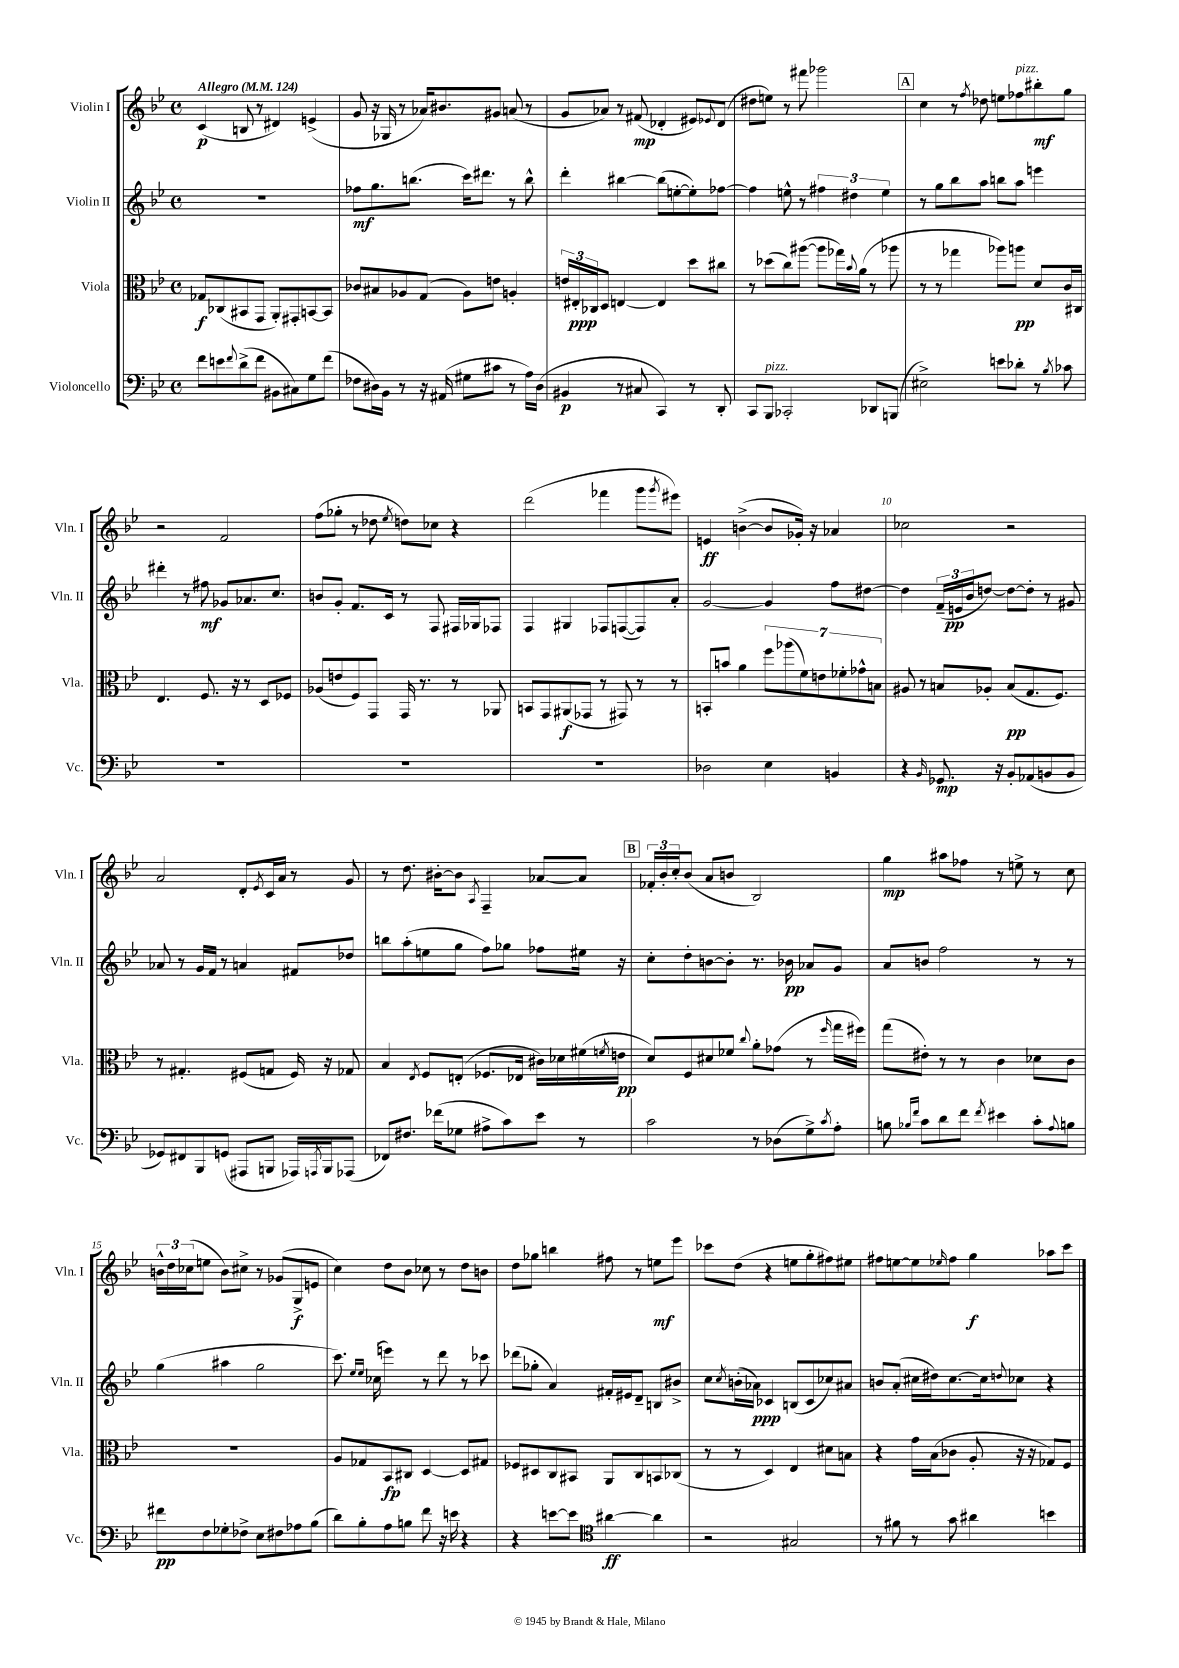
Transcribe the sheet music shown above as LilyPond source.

<<
\new StaffGroup <<
\new Staff = "s0" \with { instrumentName = "Violin I" shortInstrumentName = "Vln. I" } {
    \clef treble \key bes \major \defaultTimeSignature \time 4/4 \tempo "Allegro" 4 = 124
    c'4\p( b8 r8 dis'4) e'4->( |
    g'8 r16 ges16 r8 aes'16) bis'8. gis'8 a'8( r8 |
    g'8 aes'8) r8 fis'8\mp( des'4-. eis'8) \appoggiatura { ees'8 } des'8( |
    dis''8 e''8) r8 fis'''8 ges'''2 |
    \mark \markup { \box "A" } c''4 r8 \acciaccatura { f''8 } des''8 e''8 fes''8^\markup { \italic "pizz." } bis''8-.\mf g''8 |
    r2 f'2 |
    f''8( ges''8-. r8 des''8 \acciaccatura { ees''8 } d''8) ces''8 r4 |
    d'''2( fes'''4 g'''8 \acciaccatura { g'''8 } eis'''8) |
    e'4\ff b'4~->( b'8 ges'16-.) r16 aes'4 |
    ces''2 r2 |
    a'2 d'8-. \acciaccatura { ees'8 } c'16 a'16 r8 g'8 |
    r8 d''8. bis'16~-. bis'8 \acciaccatura { a8 } f4-- aes'8~ aes'8 |
    \mark \markup { \box "B" } \tuplet 3/2 { fes'16-. bes'16-. c''16-. } bes'8( a'8 b'8 bes2) |
    g''4\mp ais''8 fes''8 r8 e''8-> r8 c''8 |
    \tuplet 3/2 { b'16-^ d''16 ces''16( } e''8 b'8) cis''8-> r8 ges'8( g8->\f e'8 |
    c''4) d''8 bes'8 ces''8 r8 d''8 b'8 |
    d''8 ges''8 b''4 fis''8 r8 e''8\mf ees'''8 |
    ces'''8 d''8( r4 e''8 g''8-. fis''8) eis''8 |
    fis''8 e''8~ e''8 \grace { ees''16 } fis''8 g''4\f aes''8 c'''8 \bar "|." |
}
\new Staff = "s1" \with { instrumentName = "Violin II" shortInstrumentName = "Vln. II" } {
    \clef treble \key bes \major \defaultTimeSignature \time 4/4
    R1 |
    fes''8\mf g''8. b''8.( c'''16) dis'''8. r8 b''8-^ |
    d'''4-. bis''4~ bis''8( e''8~-. e''8-.) fes''8~ |
    fes''4 e''8-^ r8 \tuplet 3/2 { fis''4 dis''4 e''4 } |
    \mark \markup { \box "A" } r8 g''8 bes''8 a''8 b''8 a''8 e'''4 |
    dis'''4-. r8 fis''8\mf ges'8 aes'8. c''8. |
    b'8 g'8-. f'8. c'16 r8 f8 fis16 ges16 fes8 |
    f4 gis4 fes8 f8~( f8) a'8-. |
    g'2~ g'4 f''8 dis''8~ |
    dis''4 \tuplet 3/2 { f'16--( e'16\pp bes'16 } d''8~) d''8~ d''8-. r8 gis'8 |
    aes'8 r8 g'16 f'16 r8 a'4 fis'8 des''8 |
    b''8 a''8-.( e''8 g''8 f''8) ges''8 fes''8 eis''16 r16 |
    \mark \markup { \box "B" } c''8-. d''8-. b'8~ b'8-. r8. bes'16\pp aes'8 g'8 |
    a'8 b'8 f''2 r8 r8 |
    g''4( ais''4 g''2 |
    c'''8.) \grace { ees''16 ees''16 } ces''16( e'''4) r8 d'''8 r8 ces'''8 |
    des'''8( ges''8-. a'4) fis'16-. eis'16 d'8-- b8 bis'8-> |
    c''8 \acciaccatura { c''8 } b'16-.( aes'16\ppp) ces'4 b8( ces'8 ces''8) ais'8 |
    b'8 a'8-.( cis''16 dis''16) cis''8.~ cis''16 \appoggiatura { d''8 } ces''8 r4 \bar "|." |
}
\new Staff = "s2" \with { instrumentName = "Viola" shortInstrumentName = "Vla." } {
    \clef alto \key bes \major \defaultTimeSignature \time 4/4
    ges8\f ces8( bis,8 g,8 a,8-.) gis,8-. b,8~ b,8 |
    ces'8 bis8 aes8 g8( aes8) e'8 a4-. |
    \tuplet 3/2 { e'16 eis16-.\ppp ces16 } d8 e4~ e4 d''8 cis''8 |
    r8 des''8( c''8) ais''8~( ais''8 ges''16) \appoggiatura { bes'8 } a'16( r8 aes''8 |
    \mark \markup { \box "A" } r8 r8 ges''4 aes''8) a''8\pp d'8 c'16 cis16 |
    ees4. f8. r16 r8 d8 fes8 |
    aes8( e'8 f8) g,8 g,16 r8. r8 aes,8 |
    b,8 g,8 ais,8\f( ges,8 r8 gis,8) r8 r8 |
    b,8-. b'8 a'4 \tuplet 7/4 { f''8 aes''8( f'8) e'8 fes'8-. ges'8-^ b8 } |
    ais8 r8 b8 aes8-. b8\pp( g8. f8.) |
    r8 gis4.-. fis8( g8 fis16) r16 ges8 |
    bes4 \acciaccatura { ees8 } f8 e8-.( fes8. ees16 cis'16) des'16 fis'16( \acciaccatura { f'8 } e'16\pp |
    \mark \markup { \box "B" } d'8) f8 dis'8 fes'8 \appoggiatura { c''8 } a'8-. ges'8( r8 \grace { f''16 } g''16 fis''16) |
    g''8( eis'8-.) r8 r8 c'4 des'8 c'8 |
    R1 |
    a8 ges8 bes,8\fp cis8 d4~ d8 gis8 |
    fes8 dis8 c8 bis,8 a,8 c8 b,8 ces8( |
    r8 r8 d4) ees4 dis'8 b8 |
    r4 g'16 bes16( ces'8 a8-. r16 r16 ges8) f8 \bar "|." |
}
\new Staff = "s3" \with { instrumentName = "Violoncello" shortInstrumentName = "Vc." } {
    \clef bass \key bes \major \defaultTimeSignature \time 4/4
    f'8 e'8 \appoggiatura { f'8 } d'8->( f'8 bis,8 cis8) g8 f'8( |
    fes8 dis16) bes,16 r8 r16 ais,16( gis8 cis'8 r8 a16) dis16( |
    bis,4\p r8 cis8 c,4) r8 d,8-. |
    c,8 bes,,8^\markup { \italic "pizz." } ces,2-. des,8 b,,8( |
    \mark \markup { \box "A" } eis2->) e'8 des'8-. r8 \acciaccatura { bes8 } ces'8 |
    R1 |
    R1 |
    R1 |
    des2 ees4 b,4 |
    r4 \grace { bes,16 } ges,8.\mp r16 bes,8-. aes,8( b,8 b,8 |
    ges,8) fis,8 bes,,8 g,8( ais,,8 b,,8 aes,,16) \acciaccatura { a,,8 } b,,16 aes,,8( |
    fes,8) fis8. fes'16( ges8 ais8-> c'8) ees'8 r8 |
    \mark \markup { \box "B" } c'2 r8 des8( g8->) \acciaccatura { c'8 } a8-. |
    b8 \grace { bes16 f'16 } c'8 d'8 f'8 \acciaccatura { f'8 } eis'4 c'8-. \appoggiatura { a8 } b8 |
    fis'8\pp f8 ges8-. fes8-> ees8 fis8 aes8 bes8( |
    d'8) bes8-. a8 b8 f'8 r16 e'16 r4 |
    r4 e'8~ e'8 \clef tenor ais'4~\ff ais'4 |
    r2 gis2 |
    r8 fis'8 r8 g'8 ais'4 b'4 \bar "|." |
}
>>
>>
\layout { \context { \Score \override BarNumber.break-visibility = ##(#f #t #t) barNumberVisibility = #(every-nth-bar-number-visible 5) } }
